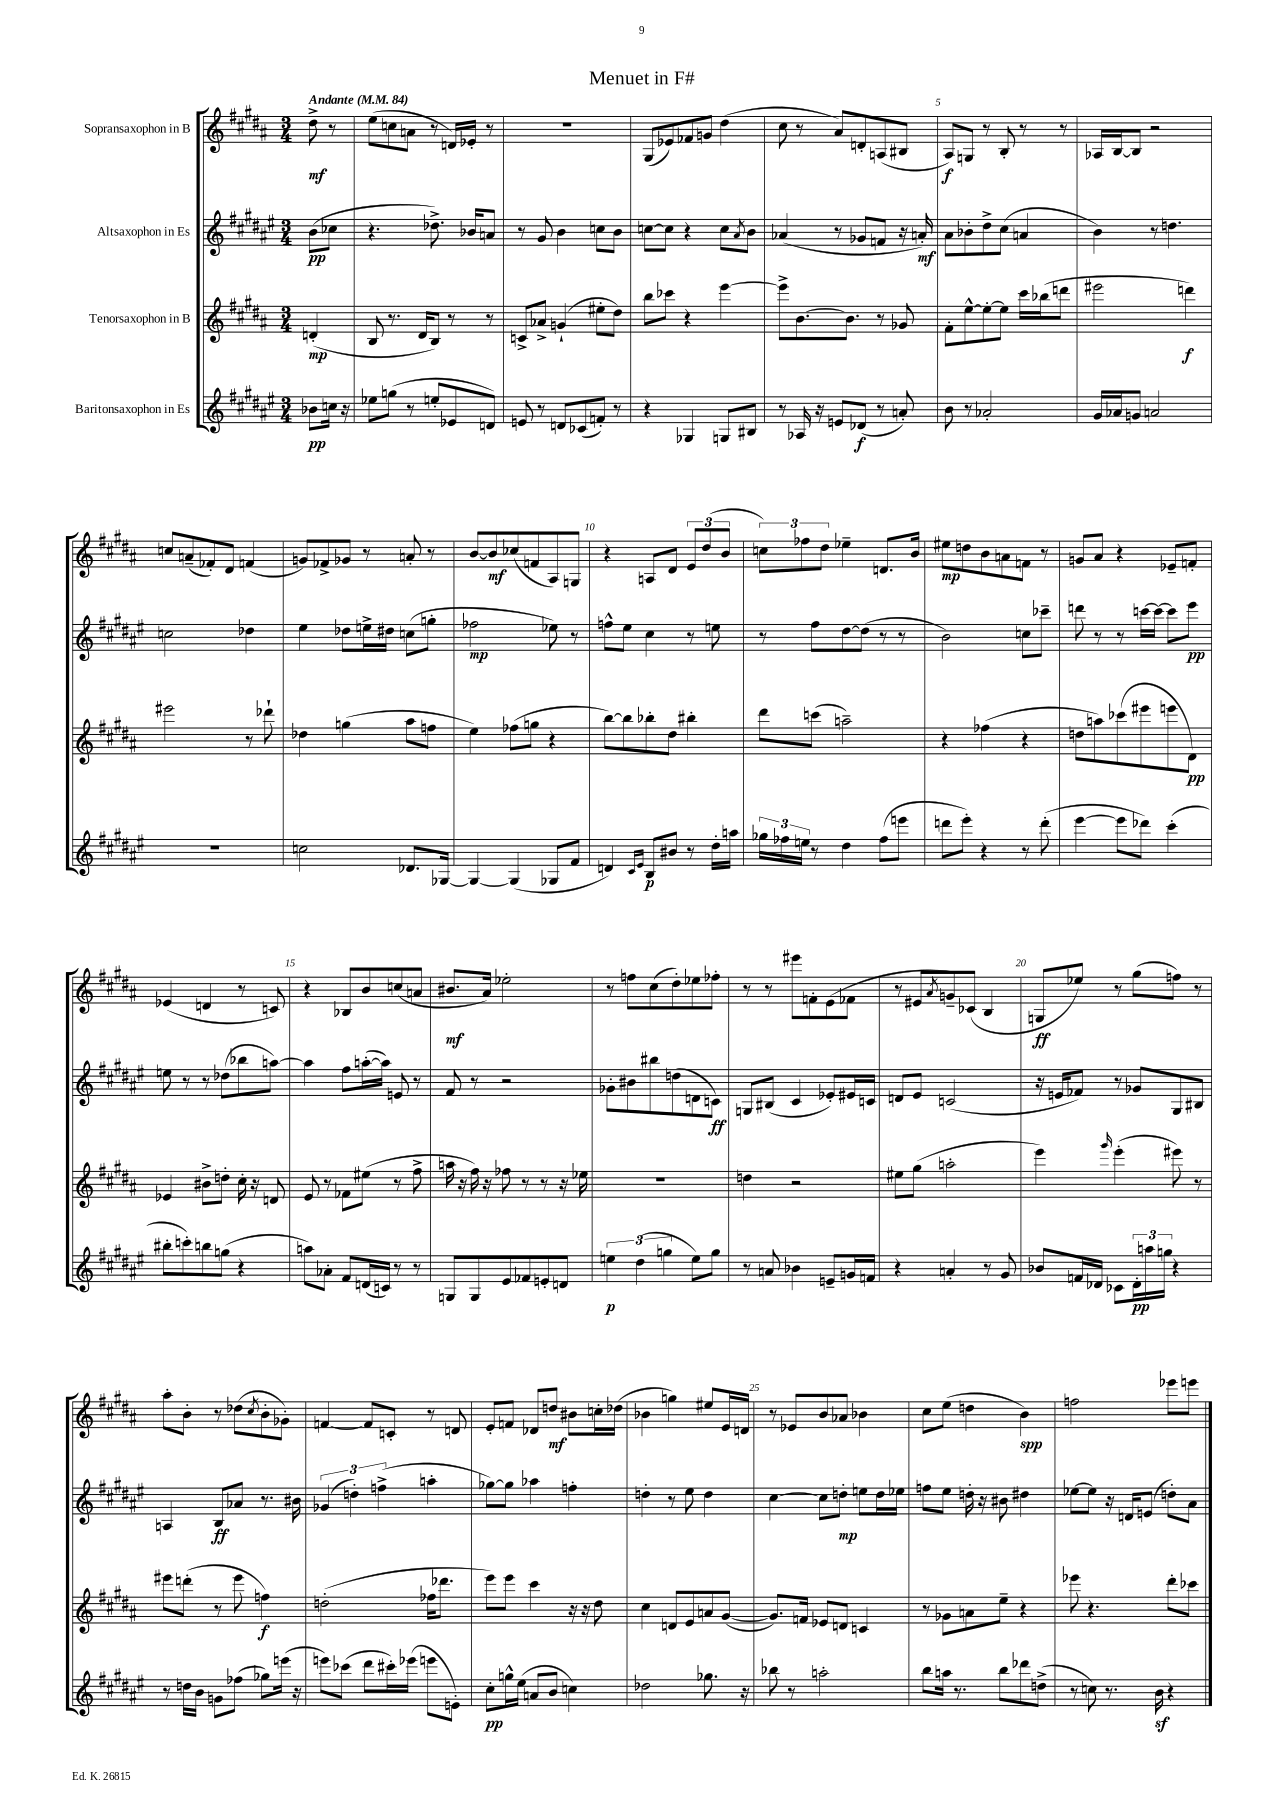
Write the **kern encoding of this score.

**kern	**dynam	**kern	**dynam	**kern	**dynam	**kern	**dynam
*part4	*part4	*part3	*part3	*part2	*part2	*part1	*part1
*staff4	*staff4	*staff3	*staff3	*staff2	*staff2	*staff1	*staff1
*I"Baritonsaxophon in Es	*	*I"Tenorsaxophon in B	*	*I"Altsaxophon in Es	*	*I"Sopransaxophon in B	*
*clefG2	*	*clefG2	*	*clefG2	*	*clefG2	*
*k[f#c#g#d#a#e#]	*	*k[f#c#g#d#a#]	*	*k[f#c#g#d#a#e#]	*	*k[f#c#g#d#a#]	*
*M3/4	*	*M3/4	*	*M3/4	*	*M3/4	*
*MM84	*	*MM84	*	*MM84	*	*MM84	*
=	=	=	=	=	=	=	=
!	!	!	!	!	!	!LO:TX:a:B:t=Andante	!
8b-X\L	pp	(4dn'/	mp	(8b\L	pp	8dd#^\	mf
16ccn\Jk	.	.	.	8cc-X\J	.	8r	.
16r	.	.	.	.	.	.	.
=1	=1	=1	=1	=1	=1	=1	=1
8ee-X\L	.	8B/	.	4.r	.	(8ee\L	.
(8ggn\J	.	8.r	.	.	.	8ccn\	.
8r	.	.	.	.	.	8an\J	.
.	.	16d#/KL	.	.	.	.	.
8een'/L	.	8B/J)	.	8.dd-X^\)	.	8r	.
8e-X/	.	8r	.	.	.	16dn/LL)	.
.	.	.	.	16b-X/KL	.	16e-X'/JJ	.
8dn/J)	.	8r	.	8an/J	.	8r	.
=2	=2	=2	=2	=2	=2	=2	=2
8en/	.	8cn^/L	.	8r	.	2.r	.
8r	.	8a-X^/J	.	8g#/	.	.	.
8dn/L	.	(4gn`/	.	4b\	.	.	.
(8c-X/	.	.	.	.	.	.	.
8fn'/J)	.	8ee#X'\L	.	8ccn\L	.	.	.
8r	.	8dd#\J)	.	8b\J	.	.	.
=3	=3	=3	=3	=3	=3	=3	=3
4r	.	8bb\L	.	[8ccn\L	.	(8G#/L	.
.	.	8ccc-X\J	.	8cc\J]	.	8e-X/)	.
4G-X/	.	4r	.	4r	.	8f-X/	.
.	.	.	.	.	.	8gn/J	.
8Gn/L	.	[4eee\	.	8cc\L	.	(4dd#\	.
.	.	.	.	8qa#/	.	.	.
8B#X/J	.	.	.	8b\J	.	.	.
=4	=4	=4	=4	=4	=4	=4	=4
8r	.	8eee^\L]	.	(4a-X/	.	8cc#\	.
16A-X/	.	[8.b\	.	.	.	8r	.
16r	.	.	.	.	.	.	.
8en/L	.	.	.	8r	.	8a#/L)	.
.	.	8.b\J]	.	.	.	.	.
(8d-X/J	f	.	.	8g-X/L	.	8dn'/	.
8r	.	8r	.	8fn/J	.	(8An/	.
8an'/)	.	8g-X/	.	16r	.	8B#X/J	.
.	.	.	.	16an'/)	mf	.	.
=5	=5	=5	=5	=5	=5	=5	=5
8b\	.	8f#'\L	.	8a#\L	.	8A#/L)	f
8r	.	[8ee^^\	.	8b-X'\	.	8Gn/J	.
2a-X'/	.	8ee'\_	.	8dd#^\	.	8r	.
.	.	8ee\J]	.	(8cc#\J	.	8B'/	.
.	.	16ccc#\LL	.	4an/	.	8r	.
.	.	(16bb-X\J	.	.	.	.	.
.	.	8dddn\J	.	.	.	8r	.
=6	=6	=6	=6	=6	=6	=6	=6
16g#/LL	.	2eee#X\	.	4b\)	.	16A-X/LL	.
16a-X/J	.	.	.	.	.	[16B/J	.
8gn/J	.	.	.	.	.	8B/J]	.
2an/	.	.	.	8r	.	2r	.
.	.	.	.	4.ddn\	.	.	.
.	.	4dddn\)	f	.	.	.	.
!!LO:LB:g=z
=7	=7	=7	=7	=7	=7	=7	=7
2.r	.	2eee#X\	.	2ccn\	.	8ccn/L	.
.	.	.	.	.	.	(8an~/	.
.	.	.	.	.	.	8f-X'/)	.
.	.	.	.	.	.	8d#/J	.
.	.	8r	.	4dd-X\	.	(4fn/	.
.	.	8ddd-X`\	.	.	.	.	.
=8	=8	=8	=8	=8	=8	=8	=8
2ccn\	.	4dd-X\	.	4ee#\	.	8gn/L)	.
.	.	.	.	.	.	8f-X^/	.
.	.	(4ggn\	.	8dd-X\L	.	8g-X/J	.
.	.	.	.	16een^\L	.	8r	.
.	.	.	.	16dd#X\JJ	.	.	.
8.d-X/L	.	8aa#\L	.	(8ccn\L	.	8an'/	.
.	.	8ffn\J	.	8ggn'\J	.	8r	.
[16G-X/Jk	.	.	.	.	.	.	.
=9	=9	=9	=9	=9	=9	=9	=9
4G-/_	.	4ee\)	.	2ff-X\	mp	[8b/L	.
.	.	.	.	.	.	8b/]	mf
(4G-/]	.	(8ff-X\L	.	.	.	(8cc-X/	.
.	.	8ggn\J	.	.	.	8fn/	.
8G-X/L	.	4r	.	8ee-X\)	.	8A#/)	.
8f#/J	.	.	.	8r	.	8Gn/J	.
=10	=10	=10	=10	=10	=10	=10	=10
4dn/)	.	[8bb\L)	.	8ffn^^\L	.	4r	.
.	.	8bb\]	.	8ee#\J	.	.	.
16qqc#/LL	.	.	.	.	.	.	.
16qqe#/JJ	.	.	.	.	.	.	.
8B/L	p	8bb-X'\	.	4cc#\	.	8An/L	.
8b#X/J	.	8dd#\J	.	.	.	8d#/J	.
8r	.	4bb#X'\	.	8r	.	12e/L	.
.	.	.	.	.	.	(12dd#/	.
16dd#'\LL	.	.	.	8een\	.	.	.
.	.	.	.	.	.	12b/J	.
16aan\JJ	.	.	.	.	.	.	.
=11	=11	=11	=11	=11	=11	=11	=11
24gg-X\LL	.	8ddd#\L	.	8r	.	12ccn\L)	.
24ff-X\	.	.	.	.	.	.	.
24een\JJ	.	.	.	.	.	12ff-X\	.
8r	.	(8cccn\J	.	8ff#\L	.	.	.
.	.	.	.	.	.	12dd#\J	.
4dd#\	.	2aan~\)	.	[8dd#\	.	4ee-X~\	.
.	.	.	.	(8dd#\J]	.	.	.
(8ff-\L	.	.	.	8r	.	8.dn/L	.
8eeen\J	.	.	.	8r	.	.	.
.	.	.	.	.	.	16b/Jk	.
=12	=12	=12	=12	=12	=12	=12	=12
8dddn\L	.	4r	.	2b\)	.	8ee#X\L	mp
8eee#'\J)	.	.	.	.	.	8ddn\	.
4r	.	(4ff-X\	.	.	.	8b\	.
.	.	.	.	.	.	8an\	.
8r	.	4r	.	8ccn\L	.	8fn\J	.
(8ddd'\	.	.	.	8ccc-X~\J	.	8r	.
=13	=13	=13	=13	=13	=13	=13	=13
[4eee#\	.	8ddn\L	.	8dddn\	.	8gn/L	.
.	.	8aan\)	.	8r	.	8a#/J	.
8eee#\L]	.	(8ccc-X\	.	8r	.	4r	.
8ddd-X\J)	.	8eee#X\	.	[16cccn\LL	.	.	.
.	.	.	.	16ccc\JJ_	.	.	.
(4ccc#'\	.	8eeen\	.	8ccc\L]	.	8e-X~/L	.
.	.	8d#\J)	pp	8eee#\J	pp	8fn'/J	.
!!LO:LB:g=z
=14	=14	=14	=14	=14	=14	=14	=14
8bb#X'\L	.	4e-X/	.	8een\	.	(4e-X/	.
8cccn'\)	.	.	.	8r	.	.	.
8bbn\	.	8b#X^\L	.	8r	.	4dn/	.
(8ggn\J	.	8ddn'\J	.	(8dd-X\L	.	.	.
4r	.	16cc#'\	.	8bb-X\	.	8r	.
.	.	16r	.	.	.	.	.
.	.	8dn/	.	[8aan\J)	.	8cn/)	.
=15	=15	=15	=15	=15	=15	=15	=15
8aan\L)	.	8e/	.	4aa\]	.	4r	.
8a-X'\J	.	8r	.	.	.	.	.
8f#/L	.	8f-X\L	.	8ff#\L	.	8B-X/L	.
(16dn/L	.	(8ee#X\J	.	([16aan'\L	.	8b/	.
16cn/JJ)	.	.	.	16aa\JJ])	.	.	.
8r	.	8r	.	8en/	.	(8ccn/	.
8r	.	8ff#^\	.	8r	.	8an/J	.
=16	=16	=16	=16	=16	=16	=16	=16
8Gn/L	.	16aan\	.	8f#/	.	8.b#X/L	mf
.	.	16r	.	.	.	.	.
8G/	.	16ff#\)	.	8r	.	.	.
.	.	16r	.	.	.	16a#/Jk)	.
8e#/	.	8ff-X\	.	2r	.	2ee-X'\	.
8f-X/	.	8r	.	.	.	.	.
8en'/	.	8r	.	.	.	.	.
8dn/J	.	16r	.	.	.	.	.
.	.	16ee-X\	.	.	.	.	.
=17	=17	=17	=17	=17	=17	=17	=17
6een\	p	2.r	.	8g-X'\L	.	8r	.
.	.	.	.	8b#X\	.	8ffn\L	.
(6dd#\	.	.	.	.	.	.	.
.	.	.	.	8bb#X\	.	(8cc#\	.
6ggn\	.	.	.	.	.	.	.
.	.	.	.	(8ddn\	.	8dd#'\)	.
8ee\L)	.	.	.	8dn\	.	8ee-X\	.
8gg\J	.	.	.	8cn\J)	ff	8ff-X'\J	.
=18	=18	=18	=18	=18	=18	=18	=18
8r	.	4ddn\	.	8Gn/L	.	8r	.
8an/	.	.	.	(8B#X/J	.	8r	.
4b-X\	.	2r	.	4c#/	.	8eee#X\L	.
.	.	.	.	.	.	8fn'\	.
8en~/L	.	.	.	8e-X'/L)	.	(8e\	.
16gn/L	.	.	.	16e#X/L	.	8f-X\J	.
16fn/JJ	.	.	.	16cn/JJ	.	.	.
=19	=19	=19	=19	=19	=19	=19	=19
4r	.	8ee#X\L	.	8dn/L	.	8r	.
.	.	(8gg#\J	.	8e#/J	.	8e#X/L	.
.	.	.	.	.	.	8qa#/	.
4an'/	.	2aan'\	.	(2cn/	.	8gn~/)	.
.	.	.	.	.	.	(8c-X/J	.
8r	.	.	.	.	.	4B/	.
8g#/	.	.	.	.	.	.	.
=20	=20	=20	=20	=20	=20	=20	=20
8b-X/L	.	4eee\)	.	16r	.	8Gn/L	ff
.	.	.	.	16en/KL	.	.	.
16fn/L	.	.	.	8f-X/J)	.	8ee-X/J)	.
16d-X/JJ	.	.	.	.	.	.	.
.	.	16qqggg#/	.	.	.	.	.
8c-X\L	.	(4eee'\	.	8r	.	8r	.
24d-'\L	pp	.	.	8g-X/L	.	(8gg#\L	.
24aan\	.	.	.	.	.	.	.
24ggn\JJ	.	.	.	.	.	.	.
4r	.	8eee#X\)	.	8G#/	.	8ffn\J)	.
.	.	8r	.	8B#X/J	.	8r	.
!!LO:LB:g=z
=21	=21	=21	=21	=21	=21	=21	=21
8r	.	8eee#X\L	.	4An/	.	8aa#'\L	.
16ddn\LL	.	(8dddn'\J	.	.	.	8b'\J	.
16b\JJ	.	.	.	.	.	.	.
8gn\L	.	8r	.	8B/L	ff	8r	.
(8ff-X\J	.	8eee#\	.	8a-X/J	.	(8dd-X\L	.
.	.	.	.	.	.	8qcc#/	.
8gg-X\L)	.	4ffn\)	f	8.r	.	8b'\	.
(16eeen\Jk	.	.	.	.	.	8g-X'\J)	.
16r	.	.	.	16b#X\	.	.	.
=22	=22	=22	=22	=22	=22	=22	=22
8eeen\L)	.	(2ddn'\	.	(6g-X/	.	[4fn/	.
(8ccc-X\J	.	.	.	.	.	.	.
.	.	.	.	6ddn'\)	.	.	.
8ddd#\L	.	.	.	.	.	8f/L]	.
.	.	.	.	(6ffn^\	.	.	.
16ccc#X'\L)	.	.	.	.	.	8cn'/J	.
(16eee-X\JJ	.	.	.	.	.	.	.
8eeen\L	.	16ff-X\KL	.	4aan'\	.	8r	.
.	.	8.ddd-X\J	.	.	.	.	.
8en'\J)	.	.	.	.	.	8dn/	.
=23	=23	=23	=23	=23	=23	=23	=23
8cc#'\L	pp	8eee\L)	.	[8gg-X\L)	.	8e'/L	.
16ggn^^\L	.	8eee\J	.	8gg-\J]	.	8fn/J	.
(16ee#\JJ	.	.	.	.	.	.	.
8an/L	.	4ccc#\	.	4aa-X\	.	8d-X/L	.
8b/J	.	.	.	.	.	8ddn/J	mf
4ccn\)	.	16r	.	4ffn'\	.	8b#X\L	.
.	.	16r	.	.	.	.	.
.	.	8dd#\	.	.	.	16ccn'\L	.
.	.	.	.	.	.	(16dd-X\JJ	.
=24	=24	=24	=24	=24	=24	=24	=24
2dd-X\	.	4cc#\	.	4ddn'\	.	4b-X\	.
.	.	8dn/L	.	8r	.	4ggn\)	.
.	.	8e/	.	8ee#\	.	.	.
8.gg-X\	.	8an/	.	4dd\	.	8ee#X/L	.
.	.	([8g#/J	.	.	.	16e/L	.
16r	.	.	.	.	.	16dn/JJ	.
=25	=25	=25	=25	=25	=25	=25	=25
8bb-X\	.	8.g#/L])	.	[4cc#\	.	8r	.
8r	.	.	.	.	.	8e-X/L	.
.	.	16fn/Jk	.	.	.	.	.
2aan'\	.	8e-X/L	.	8cc#\L]	.	8b/	.
.	.	8dn/J	.	8ddn'\J	mp	8a-X/J	.
.	.	4cn/	.	8een\L	.	4b-X\	.
.	.	.	.	16dd\L	.	.	.
.	.	.	.	16ee-X\JJ	.	.	.
=26	=26	=26	=26	=26	=26	=26	=26
8bb\L	.	8r	.	8ffn\L	.	8cc#\L	.
16aan\Jk	.	8g-X\L	.	8ee#\J	.	(8ee\J	.
8.r	.	.	.	.	.	.	.
.	.	8an\	.	16ddn'\	.	4ddn\	.
.	.	.	.	16r	.	.	.
8bb\L	.	8ee~\J	.	8b#X\	.	.	.
8ddd-X\	.	4r	.	4dd#X\	.	4b\)	spp
(8ddn^\J	.	.	.	.	.	.	.
=27	=27	=27	=27	=27	=27	=27	=27
8r	.	8eee-X\	.	[8ee-X\L	.	2ffn\	.
8ccn\)	.	4.r	.	8ee-\J]	.	.	.
8.r	.	.	.	16r	.	.	.
.	.	.	.	16dn/KL	.	.	.
.	.	.	.	(8en/J	.	.	.
16bz\	.	.	.	.	.	.	.
4r	.	8ddd#'\L	.	8ddn'\L)	.	8eee-X\L	.
.	.	8ccc-X\J	.	8a#\J	.	8eeen\J	.
==	==	==	==	==	==	==	==
*-	*-	*-	*-	*-	*-	*-	*-
